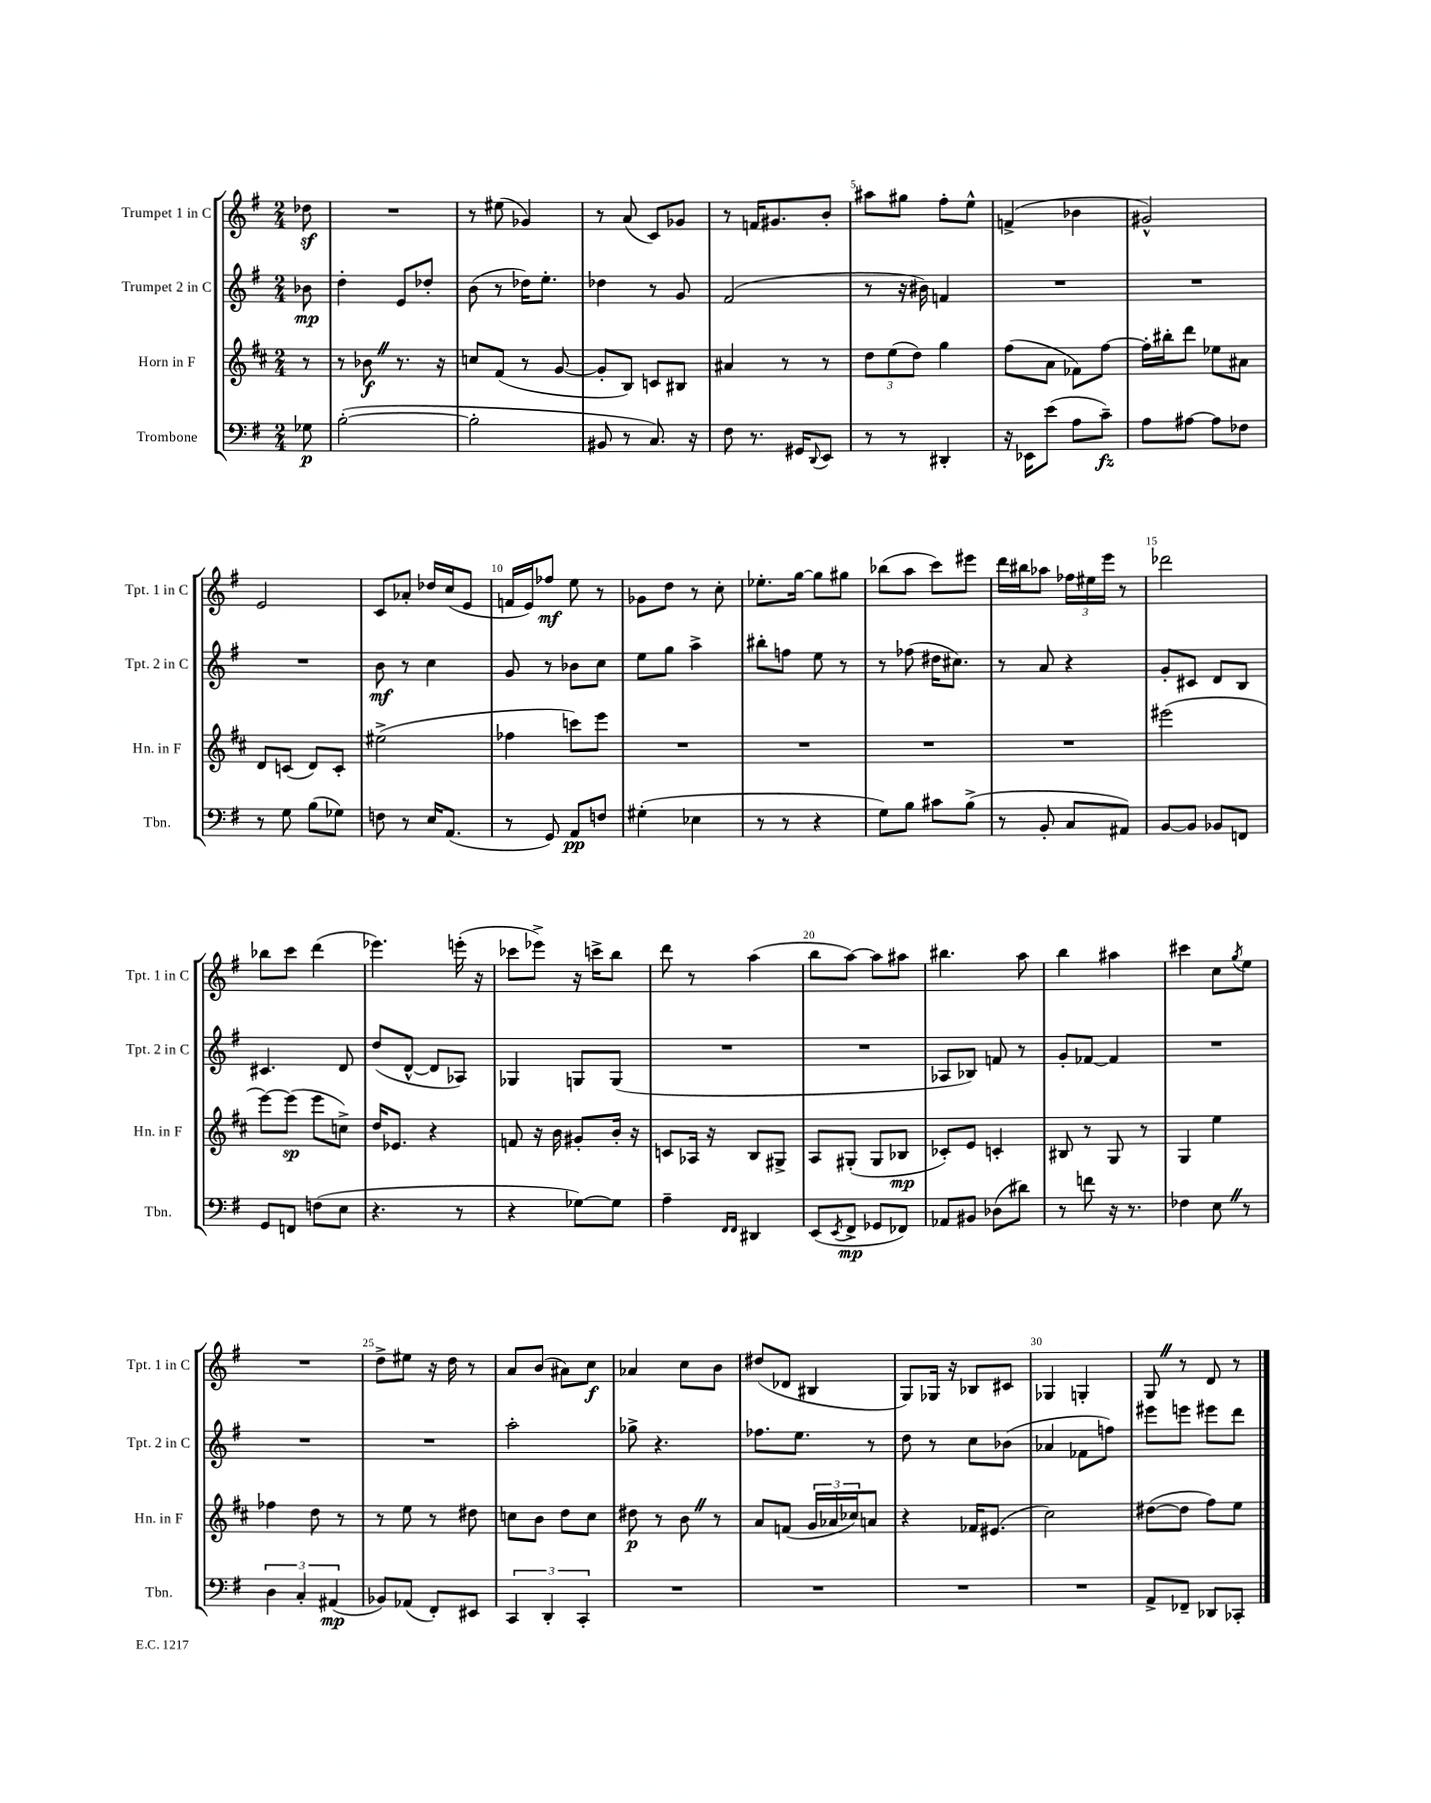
<<
\new StaffGroup <<
\new Staff = "s0" \with { instrumentName = "Trumpet 1 in C" shortInstrumentName = "Tpt. 1 in C" } {
    \clef treble \key g \major \numericTimeSignature \time 2/4 \partial 8
    des''8\sf |
    R2 |
    r8 eis''8( ges'4) |
    r8 a'8( c'8) ges'8 |
    r8 f'16 gis'8. b'8-. |
    ais''8 gis''8 fis''8-. e''8-^ |
    f'4->( bes'4 |
    gis'2-^) |
    e'2 |
    c'8 aes'8-. des''16 c''16( e'8 |
    f'16 e'16) fes''8\mf e''8 r8 |
    ges'8 d''8 r8 c''8-. |
    ees''8.-. g''16~ g''8 gis''8 |
    bes''8( a''8 c'''8) eis'''8 |
    d'''16 bis''16 aes''8 \tuplet 3/2 { fes''16 eis''16 e'''16 } r8 |
    des'''2 |
    bes''8 c'''8 d'''4( |
    ees'''4.) e'''16-.( r16 |
    ces'''8 ees'''8->) r16 c'''16-> b''8 |
    d'''8 r8 a''4( |
    b''8 a''8~) a''8 ais''8 |
    bis''4. a''8 |
    b''4 ais''4 |
    cis'''4 c''8 \acciaccatura { g''8 } e''8 |
    R2 |
    d''8-> eis''8 r16 d''16 r8 |
    a'8 b'8( ais'8) c''8\f |
    aes'4 c''8 b'8 |
    dis''8( des'8 bis4 |
    g8) ges16 r16 bes8 cis'8 |
    ges4 g4-. |
    g8 \once \override BreathingSign.text = \markup { \musicglyph "scripts.caesura.straight" } \breathe r8 d'8 r8 \bar "|." |
}
\new Staff = "s1" \with { instrumentName = "Trumpet 2 in C" shortInstrumentName = "Tpt. 2 in C" } {
    \clef treble \key g \major \numericTimeSignature \time 2/4 \partial 8
    bes'8\mp |
    d''4-. e'8 des''8-. |
    b'8( r8 des''16) e''8.-. |
    des''4 r8 g'8 |
    fis'2( |
    r8 r16 bis'16) f'4 |
    R2 |
    R2 |
    R2 |
    b'8\mf r8 c''4 |
    g'8 r8 bes'8 c''8 |
    e''8 g''8 a''4-> |
    bis''8-. f''8 e''8 r8 |
    r8 fes''8( dis''16 cis''8.) |
    r8 a'8 r4 |
    g'8-. cis'8 d'8 b8 |
    cis'4. d'8 |
    d''8( d'8~-^ d'8 aes8) |
    ges4 g8 g8( |
    R2 |
    R2 |
    aes8 bes8) f'8 r8 |
    g'8-. fes'8~ fes'4 |
    R2 |
    R2 |
    R2 |
    a''2-. |
    ges''8-> r4. |
    fes''8. e''8. r8 |
    d''8 r8 c''8 bes'8( |
    aes'4 fes'8 f''8) |
    eis'''8 e'''8 eis'''8 d'''8 \bar "|." |
}
\new Staff = "s2" \with { instrumentName = "Horn in F" shortInstrumentName = "Hn. in F" } {
    \clef treble \key d \major \numericTimeSignature \time 2/4 \partial 8
    r8 |
    r8 bes'8\f \once \override BreathingSign.text = \markup { \musicglyph "scripts.caesura.straight" } \breathe r8. r16 |
    c''8 fis'8( r8 g'8~ |
    g'8-. b8) c'8 bis8 |
    ais'4 r8 r8 |
    \tuplet 3/2 { d''8 e''8( d''8) } g''4 |
    fis''8( a'8 fes'8) fis''8~ |
    fis''16-. bis''16-. d'''8 ees''8 ais'8 |
    d'8 c'8( d'8) c'8-. |
    eis''2->( |
    fes''4 c'''8) e'''8 |
    R2 |
    R2 |
    R2 |
    R2 |
    eis'''2( |
    e'''8~) e'''8\sp( e'''8 c''8->) |
    d''16 ees'8. r4 |
    f'8 r16 b'16 gis'8-. b'16-. r16 |
    c'8 aes16 r16 b8 gis8-> |
    a8 gis8-.( gis8 bes8\mp |
    ces'8-.) e'8 c'4-. |
    bis8 r8 g8 r8 |
    g4 e''4 |
    fes''4 d''8 r8 |
    r8 e''8 r8 dis''8 |
    c''8 b'8 d''8 c''8 |
    dis''8\p r8 b'8 \once \override BreathingSign.text = \markup { \musicglyph "scripts.caesura.straight" } \breathe r8 |
    a'8 f'8( \tuplet 3/2 { g'16 aes'16 ces''16) } a'8 |
    r4 fes'16 eis'8.( |
    cis''2) |
    dis''8~( dis''8 fis''8) e''8 \bar "|." |
}
\new Staff = "s3" \with { instrumentName = "Trombone" shortInstrumentName = "Tbn." } {
    \clef bass \key g \major \numericTimeSignature \time 2/4 \partial 8
    ges8\p |
    b2~-.( |
    b2-. |
    bis,8 r8 c8.) r16 |
    fis8 r8. gis,16 \appoggiatura { d,8 } e,8 |
    r8 r8 dis,4-. |
    r16 ees,16 e'8( a8 c'8--\fz) |
    a8 ais8~ ais8 fes8 |
    r8 g8 b8( ges8) |
    f8 r8 e16 a,8.( |
    r8 g,8) a,8\pp f8 |
    gis4-.( ees4 |
    r8 r8 r4 |
    g8) b8 cis'8 b8->( |
    r8 b,8-. c8 ais,8) |
    b,8~ b,8 bes,8 f,8 |
    g,8 f,8 f8( e8 |
    r4. r8 |
    r4 ges8~) ges8 |
    a4-- \grace { fis,16 fis,16 } dis,4 |
    e,8( \acciaccatura { e,8 } fis,8->\mp ges,8 fes,8) |
    aes,8 bis,8 des8( dis'8) |
    r8 f'8 r16 r8. |
    fes4 e8 \once \override BreathingSign.text = \markup { \musicglyph "scripts.caesura.straight" } \breathe r8 |
    \tuplet 3/2 { d4 c4-. ais,4\mp( } |
    bes,8) aes,8( fis,8-.) eis,8 |
    \tuplet 3/2 { c,4 d,4-. c,4-. } |
    R2 |
    R2 |
    R2 |
    R2 |
    a,8-> fes,8-- des,8 ces,8-. \bar "|." |
}
>>
>>
\layout { \context { \Score \override BarNumber.break-visibility = ##(#f #t #t) barNumberVisibility = #(every-nth-bar-number-visible 5) } }
